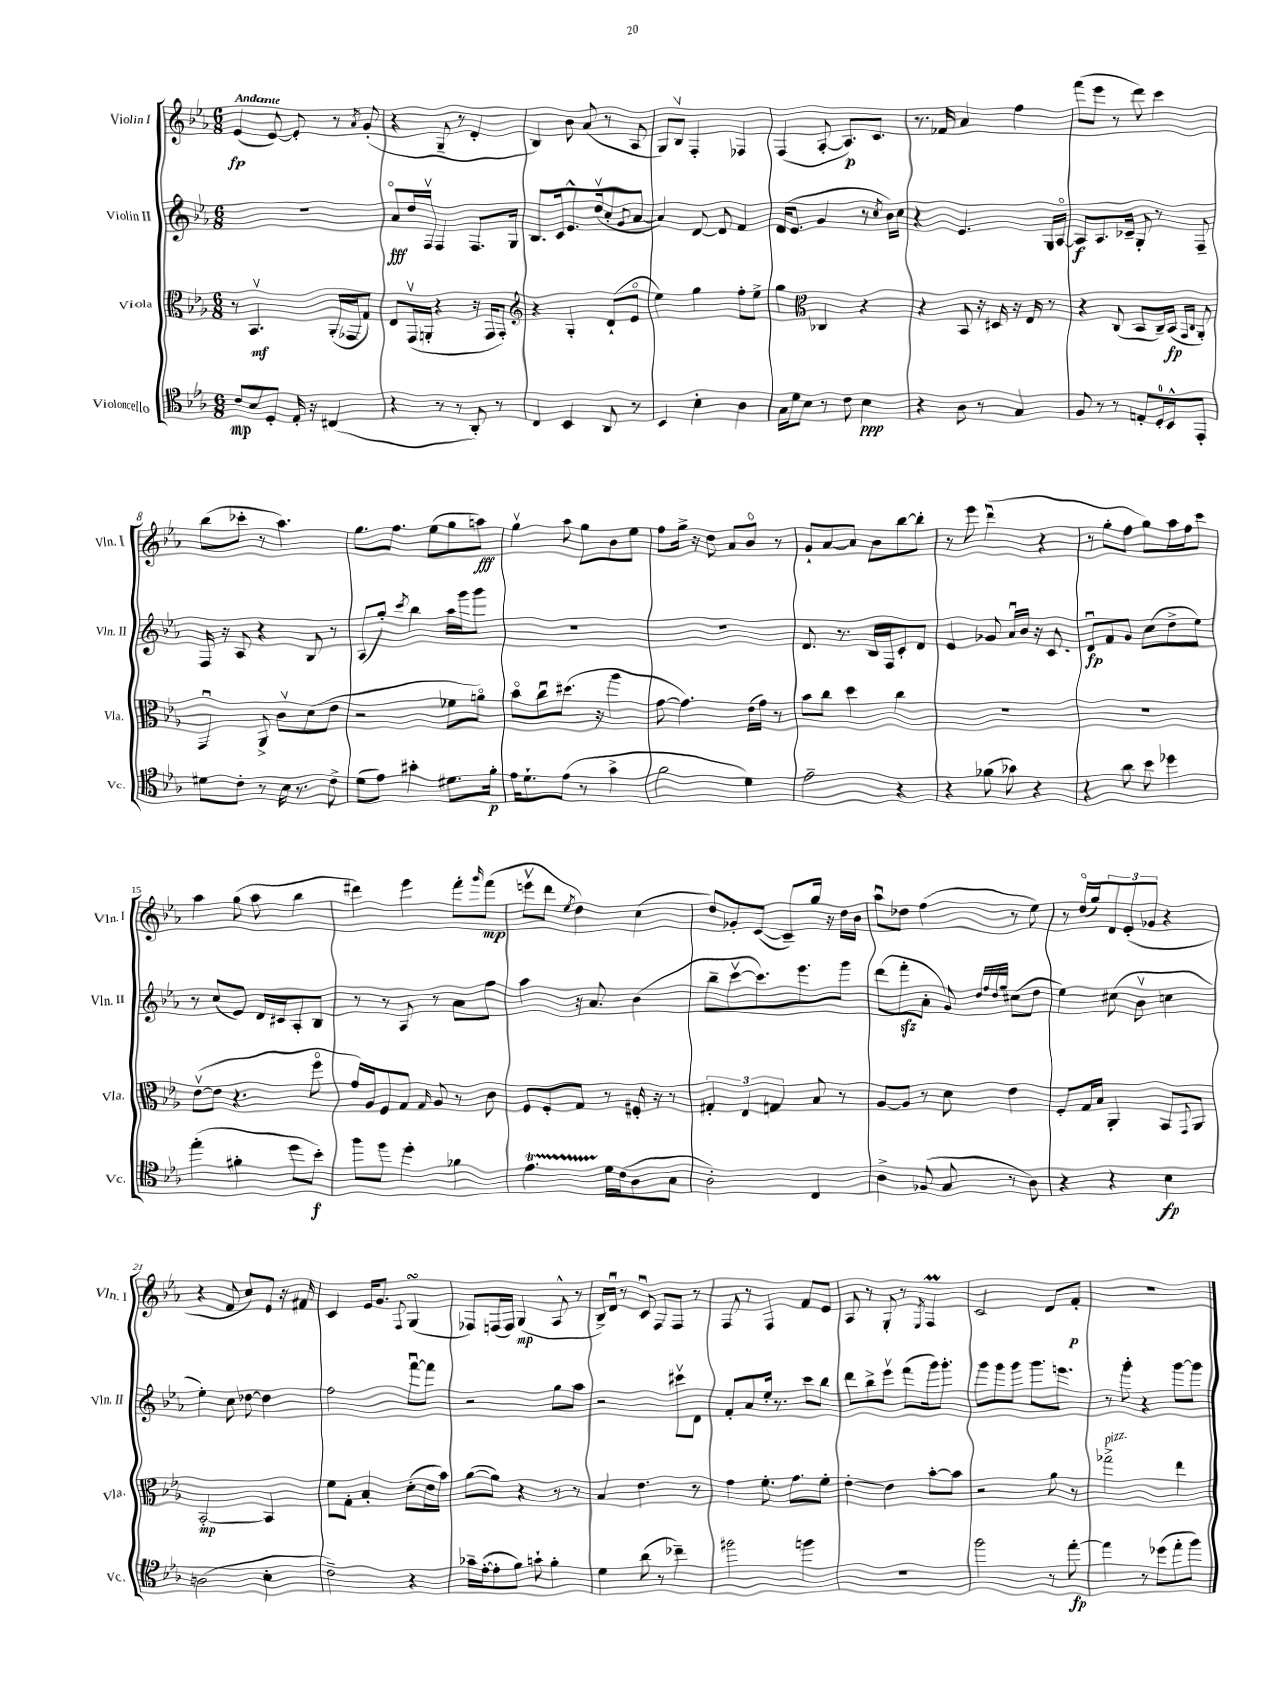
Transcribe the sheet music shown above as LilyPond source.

<<
\new StaffGroup <<
\new Staff = "s0" \with { instrumentName = "Violin I" shortInstrumentName = "Vln. I" } {
    \clef treble \key ees \major \numericTimeSignature \time 6/8 \tempo "Andante"
    ees'4\fp( ees'8~) ees'8-. r8 \acciaccatura { aes'8 } g'8-.( |
    r4 g8-- r8 d'4-. |
    bes4) bes'8 aes'8( r8 aes8 |
    g8) bes8\upbow f4-. fes4 |
    f4( aes8~-. aes8.\p) c'8. |
    r8. fes'16 aes'4 f''4 |
    f'''8( ees'''8 r8 d'''8) c'''4 |
    bes''8( ces'''8-. r8 aes''4.) |
    g''8. f''8. ees''8( g''8 a''8\fff) |
    g''4\upbow aes''8 g''8 bes'8 ees''8 |
    f''8 g''16-> r16 d''8 aes'8 bes'8\flageolet r8 |
    g'8-! aes'8~ aes'8 bes'8 bes''8~ bes''8-. |
    r8 ees'''8 d'''4\downbow( r4 |
    r8 g''8-. f''8 g''8) aes''16 f''16 c'''8 |
    aes''4 g''8( aes''8 bes''4 |
    dis'''4) ees'''4 f'''8-. \grace { g'''16 } f'''8\mp( |
    e'''8\upbow d'''8 \acciaccatura { ees''8 } d''4) c''4( |
    d''8) ges'8-. c'8~( c'8--) g''16 r16 d''16 bes'16 |
    aes''8\downbow des''8 f''4( r8 ees''8) |
    r8 d''16\flageolet( g''16) \tuplet 3/2 { d'8 ees'8-.( ges'8 } r4 |
    r4 f'8 c''8) ees'8 r16 fis'16 |
    c'4 ees'16 g'8. \appoggiatura { f8 } g4\turn( |
    fes8) f16( f16) g4\mp( aes8-^ r8 |
    bes16->) d'16\downbow r8 c'8\downbow f8 f8 r8 |
    f8 r8 f4 f'8 ees'8 |
    aes8 r8 g8-. r8 \acciaccatura { ees8 } f4\prall |
    c'2 d'8 f'8-.\p |
    R2. \bar "|." |
}
\new Staff = "s1" \with { instrumentName = "Violin II" shortInstrumentName = "Vln. II" } {
    \clef treble \key ees \major \numericTimeSignature \time 6/8
    R2. |
    aes'8\flageolet\fff d''16 f16\upbow f4 f8. g16 |
    bes8. c'16 ees'8.-^ d''16\upbow( c''8-. \appoggiatura { g'8 } aes'8~ |
    aes'4) d'8~ d'8 f'4 |
    d'16( ees'8. g'4 r8 \acciaccatura { c''8 } bes'16) c''16 |
    r4 ees'4. g16 aes16~\flageolet |
    aes8\f aes8. ces'16-- g8-. r8 f8-- |
    f16 r16 aes8 r4 bes8 r8 |
    aes8( g''8-.) \acciaccatura { c'''8 } bes''4 aes''16 g'''16 g'''8 |
    R2. |
    R2. |
    d'8. r8. bes16 f16 c'8-. d'8 |
    ees'4 ges'8 aes'16\downbow bes'16 r16 c'8. |
    d'8\downbow\fp f'8 g'8 c''8( d''8-> ees''8) |
    r8 c''8( ees'8) d'16 cis'16 aes8-. bes8 |
    r8 r8 aes8 r8 aes'8 f''8 |
    aes''4 r16 aes'8. bes'4( |
    bes''8-- c'''8~\upbow c'''8.) ees'''8. g'''8 |
    d'''8( f'''8-.\sfz aes'8-. g'8) \grace { d''32 f''32 d''32 g''32 } cis''8( d''8 |
    ees''4) cis''8( bes'8\upbow c''4 |
    ees''4-.) c''8 des''8~ des''4 |
    f''2 f'''8~\downbow f'''8 |
    r2 g''8 aes''8 |
    r2 cis'''8\upbow d'8 |
    f'8-. aes'8 ees''16-. r8. c'''8 bes''8 |
    d'''8 bes''8-> ees'''8\upbow f'''8( g'''16) g'''8.-. |
    g'''8 g'''8 g'''8 g'''8. e'''8. |
    r8 g'''8-. r4 g'''8~ g'''8 \bar "|." |
}
\new Staff = "s2" \with { instrumentName = "Viola" shortInstrumentName = "Vla." } {
    \clef alto \key ees \major \numericTimeSignature \time 6/8
    r8 bes,4.\upbow\mf aes,16-.( ges,16 g8) |
    ees8 g,16\upbow( a,16-. r4 r16 g,16 g,8-.) |
    \clef treble r4 g4-. d'8-!( ees'8\flageolet |
    ees''4) g''4 f''8-. ees''8-> |
    g''4 \clef alto ces4 r4 |
    r4 bes,8 r16 dis16 r16 ees16 r8 |
    r4 c8( bes,8 c16--) bes,16\fp( \grace { g,16 c16 } aes,8-.) |
    g,4\downbow aes,8-> c'8\upbow d'8( ees'8 |
    r2 fes'8 a'8\flageolet) |
    bes'8\flageolet c''8\downbow dis''8.( r16 aes''4 |
    g'8~ g'4.) ees'16( g'16) r8 |
    bes'8 c''8 d''4 c''4 |
    R2. |
    R2. |
    ees'8~\upbow( ees'8 r4. f''8\flageolet |
    g'16) aes16 f8 g8 \grace { g16 } aes8 r8 c'8 |
    f8 f8-. g8 r8 fis16-. r16 r8 |
    \tuplet 3/2 { gis4-. ees4 g4 } bes8 r8 |
    aes8~ aes8 r8 d'8 ees'4 |
    f8-. g16 bes16 aes,4-. bes,8 \appoggiatura { g,8 } aes,8 |
    bes,2~-.\mp bes,4 |
    f'8 g8-. bes4-. d'8-.( ees'16 bes'16) |
    aes'8~( aes'8) r4 r8 r8 |
    bes4 ees'4. r8 |
    g'4 f'8.-. g'8. f'8-. |
    ees'4~-. ees'4 bes'8~-. bes'8 |
    r2 aes'8 r8 |
    ges''2->^\markup { \italic "pizz." } ees''4 \bar "|." |
}
\new Staff = "s3" \with { instrumentName = "Violoncello" shortInstrumentName = "Vc." } {
    \clef tenor \key ees \major \numericTimeSignature \time 6/8
    c'8\mp bes8 d8-. ees16-. r16 cis4( |
    r4 r8 r8 aes,8-.) r8 |
    c4 bes,4 aes,8 r8 |
    bes,4 bes4-. aes4 |
    g16 d'16 bes8 r8 c'8 bes4\ppp |
    r4 aes8 r8 g4 |
    f8 r8 r8 e8-. d16-0-. bes,16-^ ees,8-. |
    dis'8 c'8-. r8 bes16 r8. c'8-> |
    d'8( ees'8) gis'4-. dis'8. f'16-.\p |
    ees'16 d'8.-! ees'8( r8 g'4-> |
    f'2 d'4) |
    ees'2-- r4 |
    r4 fes'8( ges'8) r4 |
    r4 aes'8 bes'8 des''4 |
    ees''4-.( fis'4-. d''8 bes'8-.\f) |
    f''8 f''8 d''4-. fes'4 |
    ees'4.\startTrillSpan d'16\stopTrillSpan c'16( aes8 g8 |
    aes2-.) c4 |
    aes4-> fes8( g8 r8 aes8) |
    r4 r4 bes4\fp |
    a2( bes4-. |
    c'2--) r4 |
    ges'16-- ees'16~-.( ees'8-. f'8) g'8-! f'4-. |
    d'4 aes'8( r8 ces''4--) |
    fis''2 f''4 |
    R2. |
    f''2 r8 ees''8~-.\fp |
    ees''4 r8 des''8( ees''8-. f''8) \bar "|." |
}
>>
>>
